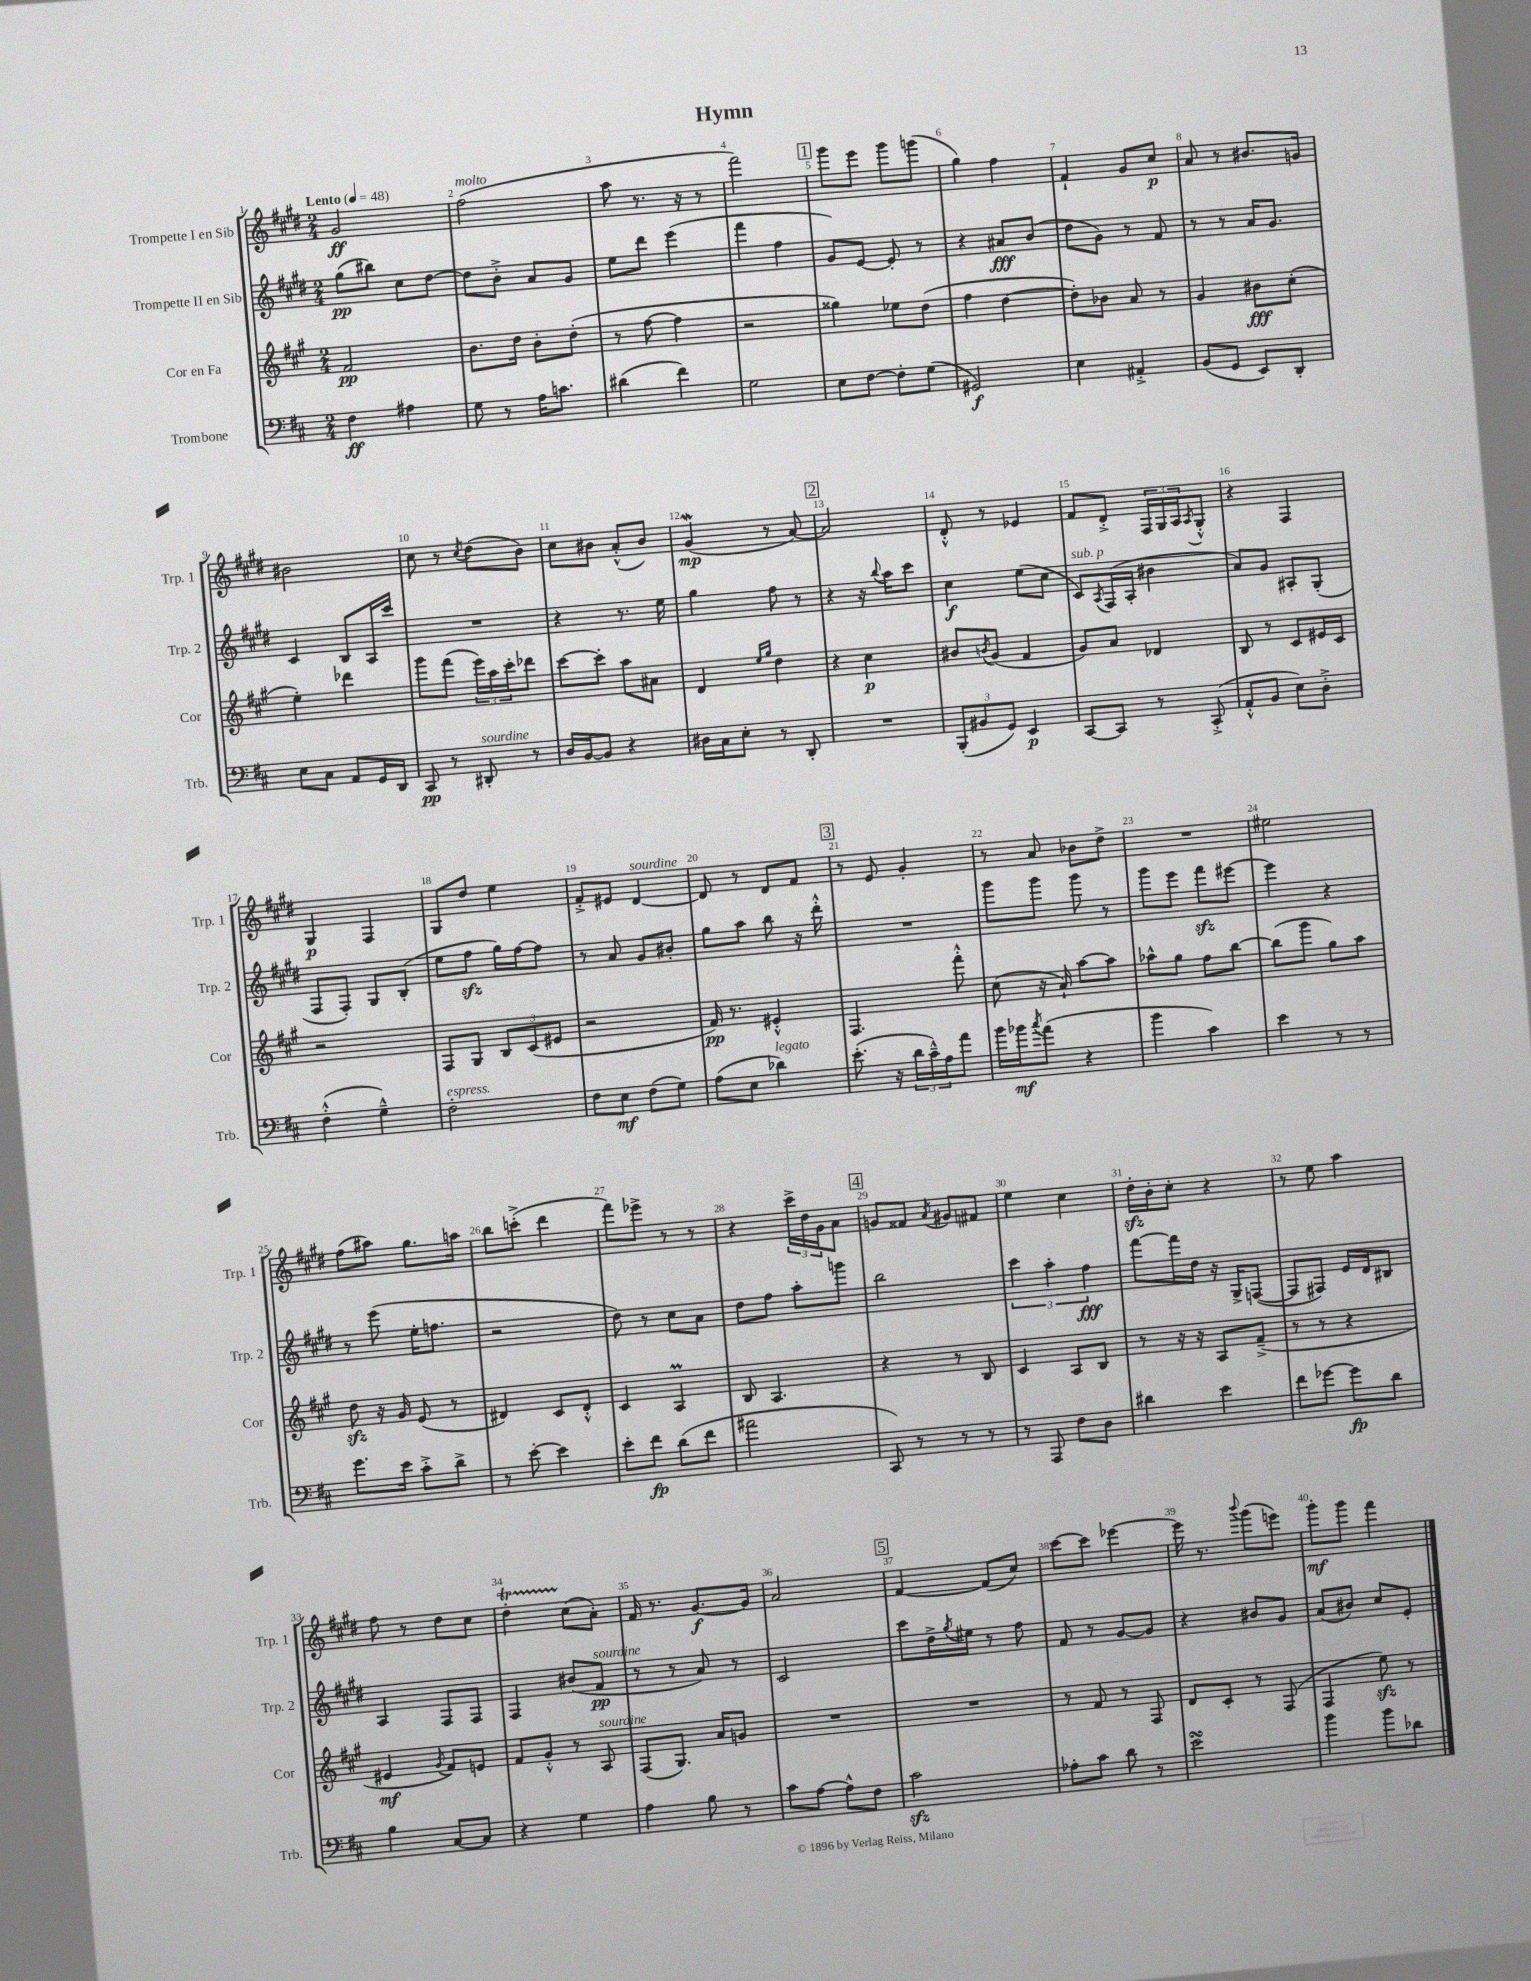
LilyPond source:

\header { title = "Hymn" }
<<
\new StaffGroup <<
\new Staff = "s0" \with { instrumentName = "Trompette I en Sib" shortInstrumentName = "Trp. 1" } {
    \clef treble \key e \major \numericTimeSignature \time 2/4 \tempo "Lento" 4 = 48
    gis'2\ff |
    fis''2^\markup { \italic "molto" }( |
    a''8 r8. r16 r8 |
    fis'''2) |
    \mark \markup { \box "1" } gis'''8 e'''8 gis'''8 g'''8( |
    gis''4) fis''4 |
    fis'4-! gis'8 cis''8\p |
    a'8 r8 bis'8. g'16 |
    bis'2 |
    cis''8 r8 \acciaccatura { cis''8 } dis''8( b'8) |
    cis''8 bis'8 a'8-.-^( bis'8) |
    gis'4\mordent\mp( r8 a'8~) |
    \mark \markup { \box "2" } a'2 |
    dis'8-.-^ r8 ees'4 |
    fis'8 dis'8-.-> \tuplet 3/2 { fis16 gis16 a16 } \acciaccatura { a8 } gis8-.-^ |
    r4 fis4 |
    gis4\p fis4 |
    gis8 dis''8 e''4 |
    fis'8-.-> eis'8 dis'4~^\markup { \italic "sourdine" } |
    dis'8 r8 dis'8 fis'8 |
    \mark \markup { \box "3" } r8 e'8 gis'4-. |
    r8 a'8 bes'8 dis''8-> |
    R2 |
    eis''2 |
    fis''8( ais''8) gis''8. a''16 |
    b''8 c'''8-.->( dis'''4 |
    fis'''8) ees'''8-> r8 r8 |
    r4 \tuplet 3/2 { cis'''16-> dis''16 gis'16 } a'8 |
    \mark \markup { \box "4" } g'8 fisis'8 \acciaccatura { a'8 } gis'8 fis'8 |
    e''4 cis''4 |
    dis''16-.\sfz b'16-. cis''8-. r4 |
    r8 e''8 a''4 |
    fis''8 r8 dis''8 cis''8 |
    dis''4-.\startTrillSpan cis''8\stopTrillSpan( a'8-.) |
    fis'16 r8. gis'8.~\f gis'16 |
    a'2 |
    \mark \markup { \box "5" } fis'4~ fis'8( cis''8) |
    cis'''8~ cis'''8 ees'''4~ |
    ees'''16 r8. \appoggiatura { b'''8 } gis'''8( e'''8) |
    gis'''8-.\mf gis'''8 fis'''4 \bar "|." |
}
\new Staff = "s1" \with { instrumentName = "Trompette II en Sib" shortInstrumentName = "Trp. 2" } {
    \clef treble \key e \major \numericTimeSignature \time 2/4
    gis''8\pp( bis''8) cis''8 dis''8~ |
    dis''8 b'8-.-> a'8 gis'8 |
    e''8 dis'''8 e'''4( |
    fis'''4 fis''4 |
    \mark \markup { \box "1" } gis'8) e'8~ e'8-. r8 |
    r4 ais'8\fff b'8( |
    dis''8 gis'8) r8 fis'8 |
    r8 r8 a'16 gis'8. |
    cis'4 b8 a16 cis'''16 |
    R2 |
    r4 r8. e''16 |
    gis''4 fis''8 r8 |
    \mark \markup { \box "2" } r4 r16 \appoggiatura { b''8 } a''16 cis'''8 |
    cis''4\f e''8( cis''8 |
    cis'8^\markup { \italic "sub. p" }) \acciaccatura { a8 } fis16( a16-. bis'4 |
    a'8) gis'8 ais8-. gis8-.( |
    fis8 fis8-.) gis8 b8-.( |
    e''8 fis''8\sfz gis''16) fis''16~ fis''8 |
    r8 a'8 gis'8 bis'8-. |
    gis''8 a''8 b''8 r16 dis'''16-.-^ |
    \mark \markup { \box "3" } R2 |
    gis'''8 gis'''8 gis'''8 r8 |
    gis'''8 e'''8 fis'''8\sfz eis'''8~ |
    eis'''4 r4 |
    r8 e'''8( e''16-. f''8. |
    r2 |
    dis''8) r8 cis''8 a'8 |
    dis''8 fis''8 a''8-. g'''8 |
    \mark \markup { \box "4" } b''2 |
    \tuplet 3/2 { cis'''4 a''4-. fis''4\fff } |
    fis'''8~ fis'''16 dis''16 r16 gis16-> f8~( |
    f8 fis8) e'16 dis'16 bis8 |
    a4 fis8 fis8 |
    fis4 bis'8( fis'8\pp^\markup { \italic "sourdine" } |
    r8 r8 a'8) r8 |
    cis'2 |
    \mark \markup { \box "5" } cis'''8 dis''16-> \acciaccatura { gis''8 } eis''16 r8 fis''8 |
    fis'8 r8 gis'8~ gis'8 |
    r4 bis'8 gis'8 |
    a'8( bis'8) cis''8 e'8-. \bar "|." |
}
\new Staff = "s2" \with { instrumentName = "Cor en Fa" shortInstrumentName = "Cor" } {
    \clef treble \key a \major \numericTimeSignature \time 2/4
    fis'2\pp |
    b'8. d''16 b'8-. d''8-.( |
    r8 fis''8~ fis''4 |
    r2 |
    \mark \markup { \box "1" } gisis''4) ees''8 d''8( |
    fis''4 d''4~ |
    d''8-.) bes'8 a'8 r8 |
    gis'4 bis'8\fff cis''8-.( |
    e''4-.) des'''4 |
    gis'''8 fis'''8( \tuplet 3/2 { e'''16) a''16 cis'''16-. } des'''8 |
    cis'''8~ cis'''8-. a''8 ais'8 |
    d'4 \grace { e''16 gis''16 } d''4 |
    \mark \markup { \box "2" } r4 cis''4\p |
    bis'8 \acciaccatura { b'8 } gis'8( fis'4 |
    gis'8) a'8 des'4 |
    b8 r8 cis'8 eis'16 cis'16 |
    r2 |
    fis8 gis8 \tuplet 3/2 { b8 cis'8( eis'8 } |
    r2 |
    fis'16\pp) r8. eis'4-.-^ |
    \mark \markup { \box "3" } fis4. fis'''8-.-^ |
    cis''8( r16 a'16-!) a''8~ a''8 |
    aes''8-^ gis''8 fis''8 b''8~ |
    b''8( gis'''8 gis''8) a''8 |
    d''8\sfz r16 gis'16 e'8( r8 |
    dis'4) cis'8 dis'8-.-^ |
    cis'4 a4\prall |
    b8 a4. |
    \mark \markup { \box "4" } r4 r8 b8 |
    cis'4 a8 b8 |
    r8 r16 r16 a8 fis'8--->( |
    r8 r8 r4 |
    eis'4\mf \acciaccatura { gis'8 } fis'8) e'8 |
    fis'8 gis'8-.-^ r8 a8^\markup { \italic "sourdine" } |
    fis8( gis8.) a'16 g'8 |
    R2 |
    \mark \markup { \box "5" } R2 |
    r8 fis'8 r8 fis8 |
    d'8 cis'8-. r8 fis8( |
    fis4 e''8\sfz) r8 \bar "|." |
}
\new Staff = "s3" \with { instrumentName = "Trombone" shortInstrumentName = "Trb." } {
    \clef bass \key d \major \numericTimeSignature \time 2/4
    fis4\ff ais4 |
    g8 r8 a16 c'8. |
    dis'4( fis'4) |
    g2 |
    \mark \markup { \box "1" } e8 fis8~ fis8-. g8( |
    gis,2\f) |
    e4 ais,4-.-> |
    b,8( g,8 e,8) d,8-. |
    e8 cis8 a,8 g,16 d,16 |
    cis,8\pp r8 dis,8-.^\markup { \italic "sourdine" } r8 |
    d16 b,16~ b,8 r4 |
    dis16 cis16 e8-. r8 d,8-. |
    \mark \markup { \box "2" } R2 |
    \tuplet 3/2 { b,,8-.( bis,8 g,8) } e,4\p |
    cis,8~ cis,8 r8 cis,8-.->( |
    a,8-.-^ b,8 e8) d8-.-> |
    fis4-.-^( g4---^) |
    fis2-.^\markup { \italic "espress." } |
    fis8 e8\mf fis8( g8) |
    a8( e8 des'4^\markup { \italic "legato" }) |
    \mark \markup { \box "3" } e'8.-.( r16 \tuplet 3/2 { d'16 cis'16---^) a16 } a'8 |
    b'16 bes'16\mf \acciaccatura { cis''8 } a'8( r4 |
    b'4 cis'4) |
    e'4 r8 r8 |
    g'8. e'16 cis'8-.-> d'8-> |
    r8 e'8~-. e'4 |
    e'8-. fis'8\fp d'8( fis'8 |
    ais'2 |
    \mark \markup { \box "4" } cis,8) r8 r8 r8 |
    r8 a,,8 fis8 d8 |
    dis'4 e'4 |
    fis'8 ges'8~ ges'8\fp d'8 |
    b4 cis8~ cis8 |
    r4 g4 |
    a4 b8 r8 |
    cis'8 a8~ a8-^ fis8 |
    \mark \markup { \box "5" } cis'2\sfz |
    aes8-. cis'8 d'8 r8 |
    e'2\turn |
    b'4 b'8 des'8 \bar "|." |
}
>>
>>
\layout { \context { \Score \override BarNumber.break-visibility = ##(#f #t #t) barNumberVisibility = #all-bar-numbers-visible } }
